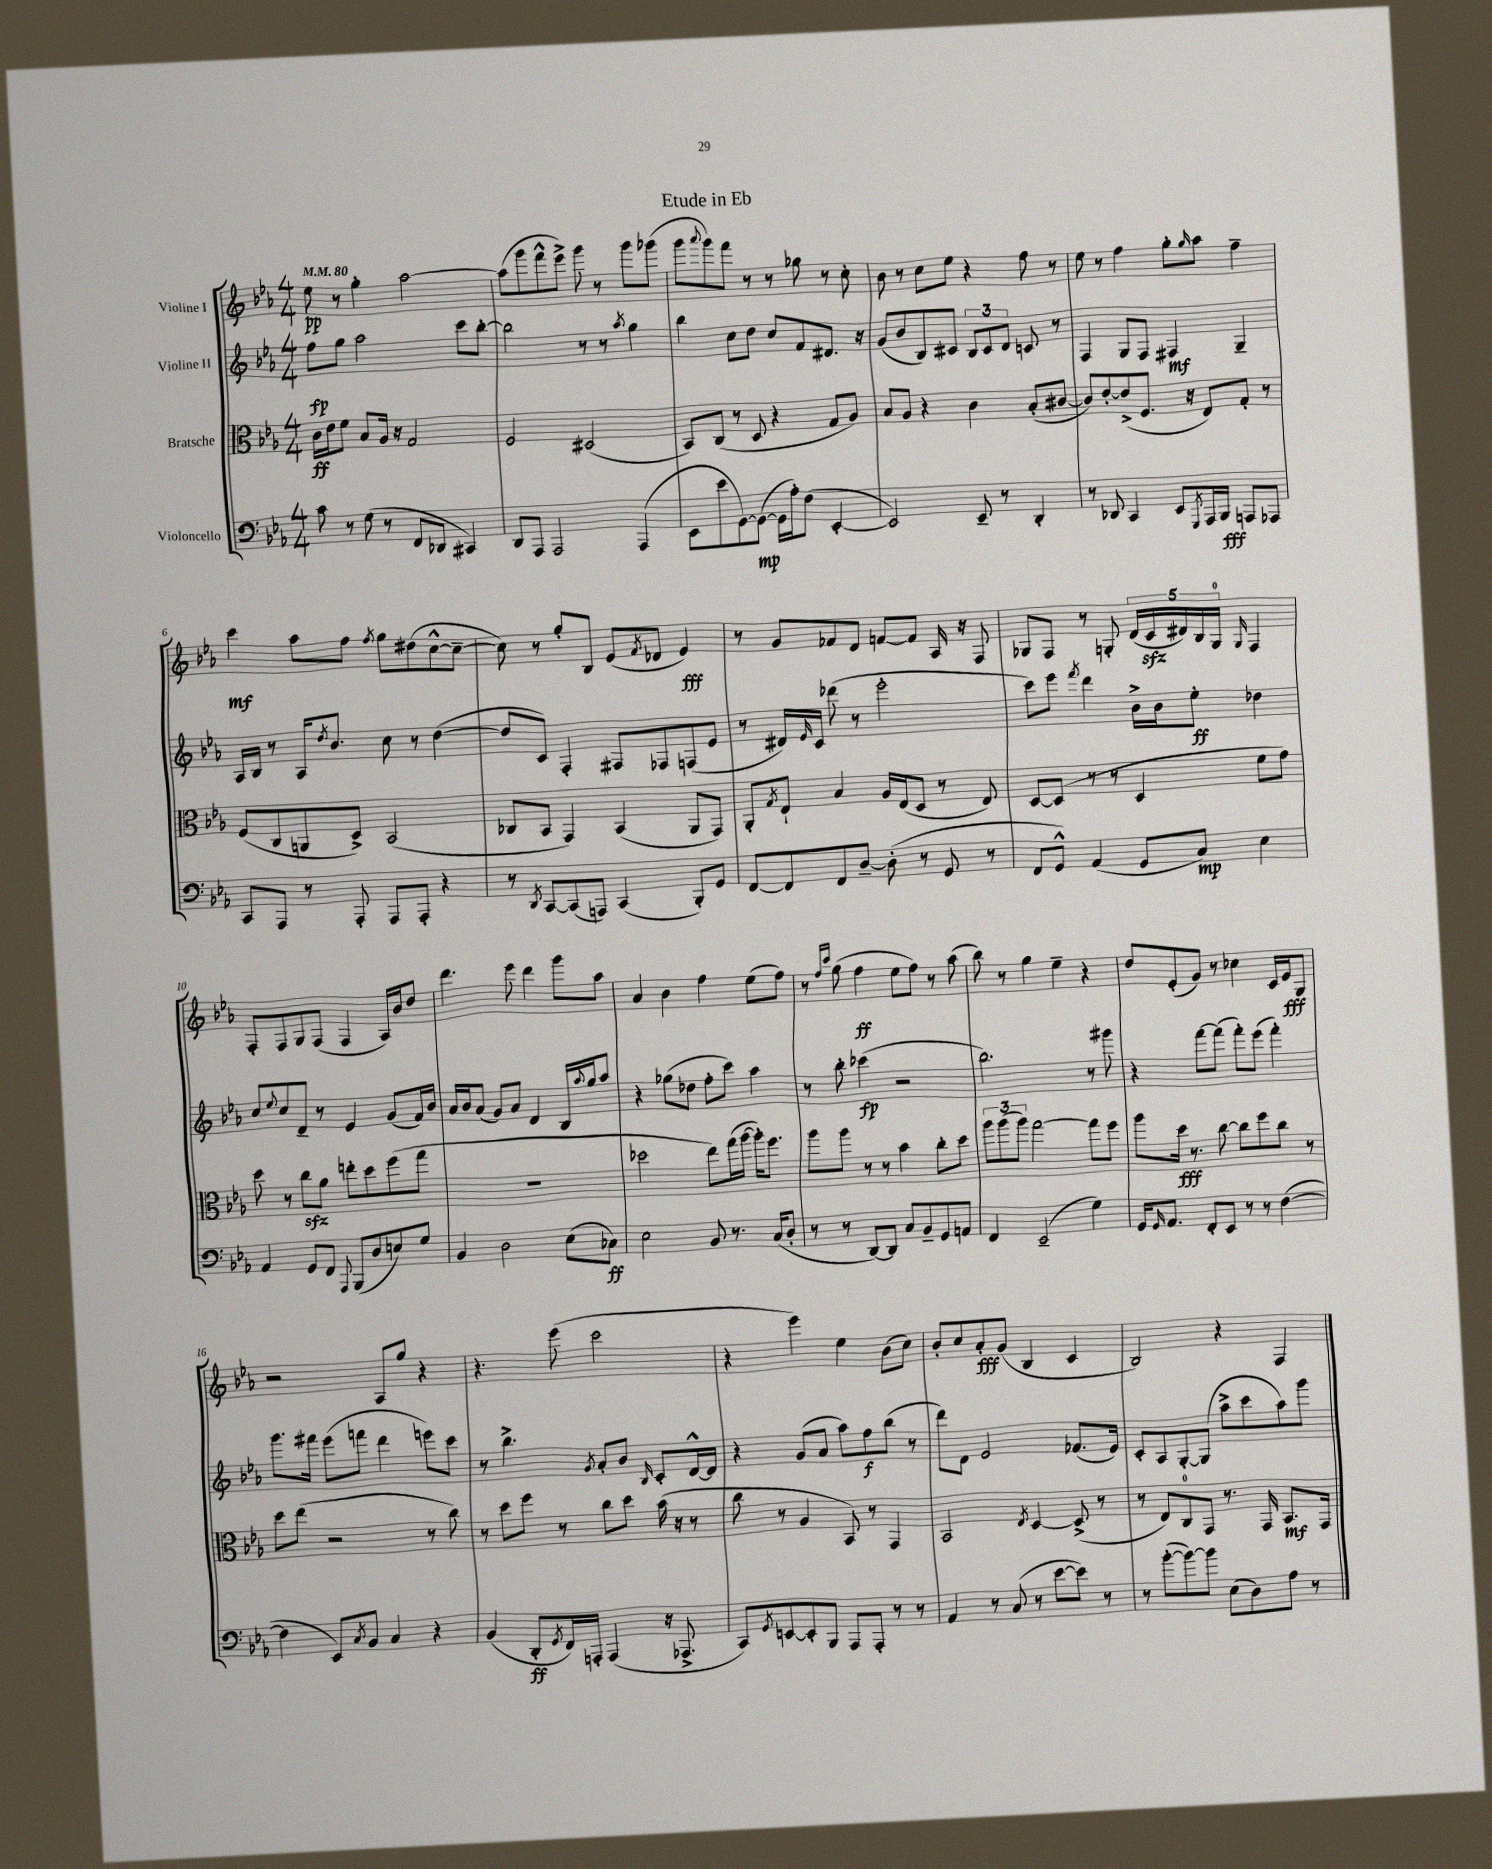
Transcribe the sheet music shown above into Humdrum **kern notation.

**kern	**kern	**kern	**kern
*staff4	*staff3	*staff2	*staff1
*clefF4	*clefC3	*clefG2	*clefG2
*k[b-e-a-]	*k[b-e-a-]	*k[b-e-a-]	*k[b-e-a-]
*M4/4	*M4/4	*M4/4	*M4/4
*MM80	*MM80	*MM80	*MM80
8c	16c	8ff	8ee-
.	16e-	.	.
8r	8f	8gg	8r
(8G	8B-	2aa-	4gg'
8r	16A-	.	.
.	16r	.	.
8FF	2G	.	[2aa-
8DD-	.	.	.
4CC#)	.	8ccc	.
.	.	[8bb-'	.
=	=	=	=
8DD	2F	2bb-]	(8aa-]
8AAA-	.	.	8ggg
2AAA-	.	.	8fff^^
.	.	.	8eee-^)
.	(2D#	8r	8ggg
.	.	8r	8r
.	.	8qaa-	.
(4AAA-	.	4gg	8ggg
.	.	.	(8ggg-
=	=	=	=
8EE-	8BB-)	4bb-	8ggg
.	.	.	8qqaaa-
8e-	(8C	.	8ggg)
[8GG)	8r	8cc	8fff
(8GG_	8D	8dd	8r
16GG]	4r	8cc	8r
16A-')	.	.	.
(8F	.	8f	8gg-
[4EE-'	8G	8.d#	8r
.	8A-)	.	8cc'
.	.	16r	.
=	=	=	=
2EE-])	8B-	(8g	8b-
.	8A-	8b-	8r
.	4r	8B-)	8cc
.	.	8c#	8ee-
8EE-~	4c	12B-	4r
.	.	12c#	.
8r	.	.	.
.	.	12d	.
4DD'	(8B-'	8c	8ff
.	[8c#	8r	8r
=	=	=	=
8r	8c#])	4F	8ee-
8DD-	[8e-'	.	8r
4CC	(8e-^]	8G	4ff
.	8.F	8F	.
8EE-	.	4F#	8gg'
.	16r	.	.
8qGGG	.	.	16qqgg
16AAA-	8E-)	.	8aa-
16BBB-	.	.	.
8AAA	8G'	4G~	4ff~
8AAA-	8r	.	.
=	=	=	=
8CC	(8F	16A-	4ccc
.	.	16B-	.
8AAA-	8C	8r	.
8r	8AA	16A-	8aa-
.	.	8qdd	.
.	.	8.b-	.
8AAA-'	8D^)	.	8ff
.	.	.	8qff
8AAA-	(2BB-	8cc	8gg
8AAA-'	.	8r	(8dd#
4r	.	([4dd	[8cc^^
.	.	.	8cc~_
=	=	=	=
8r	8C-	8dd]	8cc])
8qDD	.	.	.
[8CC	8BB-	8c)	8r
(8CC]	4GG)	4F'	8gg'
8AAA)	.	.	8B-
(4CC	(4BB-	8F#	(8e-
.	.	.	8qf
.	.	8F-	8d-
8BBB-')	8AA-	(8F	4e-)
8GG	8GG)	8e-	.
=	=	=	=
[8FF	8AA-'	8r	8r
.	8qG	.	.
8FF]	8E-`	16d#)	8g
.	.	16qqe-	.
.	.	16c	.
8FF	4B-	(8ddd-	8f-
[8D~	.	8r	8d
(8D']	16A-	2eee-'	[8f
.	(16E-	.	.
8r	8D	.	8f]
8GG	8r	.	16A-
.	.	.	16r
8r	8E-)	.	8F
=	=	=	=
8FF	[8D	8ccc)	8G-
8GG^^)	(8D]	8eee-	8F
.	.	8qfff	.
(4AA-	8r	4ddd	8r
.	8r	.	8G'
8GG	4D	16b-^	(20d
.	.	.	20c
.	.	16b-	.
.	.	.	20d#)
8C)	.	8ee-'	.
.	.	.	20B-
.	.	.	20G
.	.	.	16qqG
4E-	8f	4dd-	4F
.	8g)	.	.
=	=	=	=
4AA-	8dd	8cc	8F'
.	.	8qqee-	.
.	8r	8cc	8F
8GG	8cc	8d~	8G
8FF	8a-	8r	(8F
8qqAAA-	.	.	.
(8BBB-	8ee'	4e-	4F
8D	8dd	.	.
8E)	(8ff	(8g	16A-)
.	.	.	16b-
8G	8gg	16f)	8dd
.	.	16b-	.
=	=	=	=
4BB-	1r	16a-	4.ddd
.	.	16b-	.
.	.	(8a-	.
2D	.	8g)	.
.	.	8a-	8eee-
.	.	4d	4ddd
(8E-	.	16B-	8ggg
.	.	8qqaa-	.
.	.	16gg	.
8C-)	.	8aa-	8aa-
=	=	=	=
2E-	2dd-	4r	4a-
.	.	(8gg-	4b-
.	.	8dd-	.
8BB-	8ee-)	8ff'	4ff
8.r	(16gg	8ccc)	.
.	[16aa-	.	.
.	16aa-'])	4aa-	(8ee-
(16C	8.ff	.	.
8D'	.	.	8ff)
=	=	=	=
8r	8aa-	8r	8r
.	.	.	16qqff
.	.	.	16qqccc
8r	8aa-	8bb-'	(8gg
[8DD)	8r	(4ccc-	4ff
8DD]	8r	.	.
8C	4b-	2r	8ee-
8BB-~	.	.	8ff)
8GG	8cc'	.	8r
8AA	8dd	.	(8aa-
=	=	=	=
4FF	12aa-	2.bb-)	8bb-)
.	(12aa-	.	.
.	.	.	8r
.	12aa-)	.	.
(2EE-~	[2gg	.	4gg
.	.	.	4ee-~
4G)	8gg]	8r	4r
.	8ff	8ggg#	.
=	=	=	=
16GG	8aa-	4r	8dd
16qqGG	.	.	.
8.AA-	.	.	.
.	16dd	.	(8e-'
.	8.r	.	.
8FF'	.	[8fff	8g)
8EE-	[8cc	(8fff]	8r
8r	8cc]	8fff')	4cc-
8r	8ff	(8eee-	.
([4F	8cc	4fff')	16c
.	.	.	16e-
.	8r	.	8G
=	=	=	=
4F]	8dd	8.ggg	2r
.	(8ee-	.	.
.	.	16fff#	.
8EE-)	2r	(8eee-	.
8qC	.	.	.
8BB-	.	8fff	.
4C	.	4ddd	8A-
.	.	.	8gg
4r	8r	8eee)	4r
.	8cc)	8ccc	.
=	=	=	=
(4BB-	8r	8r	4.r
.	8dd	4.bb-^	.
8DD'	8ff	.	.
8qGG	.	.	.
16FF)	8r	.	(8eee-
16AAA'	.	.	.
.	.	8qg	.
(4AAA	8cc	8a-'	2ccc
.	8dd	8b-	.
.	.	16qqB-	.
16r	(16b-	8c'	.
8.AAA-^	16r	.	.
.	8r	[16d^^	.
.	.	16d]	.
=	=	=	=
8CC)	8cc	4r	4r
8qGG	.	.	.
[8EE	8r	.	.
8EE']	4A-	(8g	4eee-)
8BBB-	.	8a-	.
8AAA-	8BB-)	8aa-)	4ee-
8AAA-'	8r	8ff	.
8r	4GG	(8bb-	(8b-
8r	.	8r	8cc)
=	=	=	=
4AA-	2BB-	8ddd)	8b-'
.	.	8d	8cc
8r	.	2e-	8a-'
(8C	.	.	(8g
.	8qE-	.	.
8r	[4D	.	4B-
[8e-	.	.	.
8e-])	(8D^]	(8.f-	4c
8r	8r	.	.
.	.	16e-)	.
=	=	=	=
8r	8r	8c'	2B-)
([8b-'	8E-)	8A-	.
8b-_)	8C	[8G'	.
8b-]	8GG	(8G]	.
(8E-	8.r	8aa-^	4r
8D)	.	8ccc	.
.	16GG	.	.
8A-	8.BB-	8aa-)	4F
8r	.	8ggg	.
.	16GG	.	.
==	==	==	==
*-	*-	*-	*-
